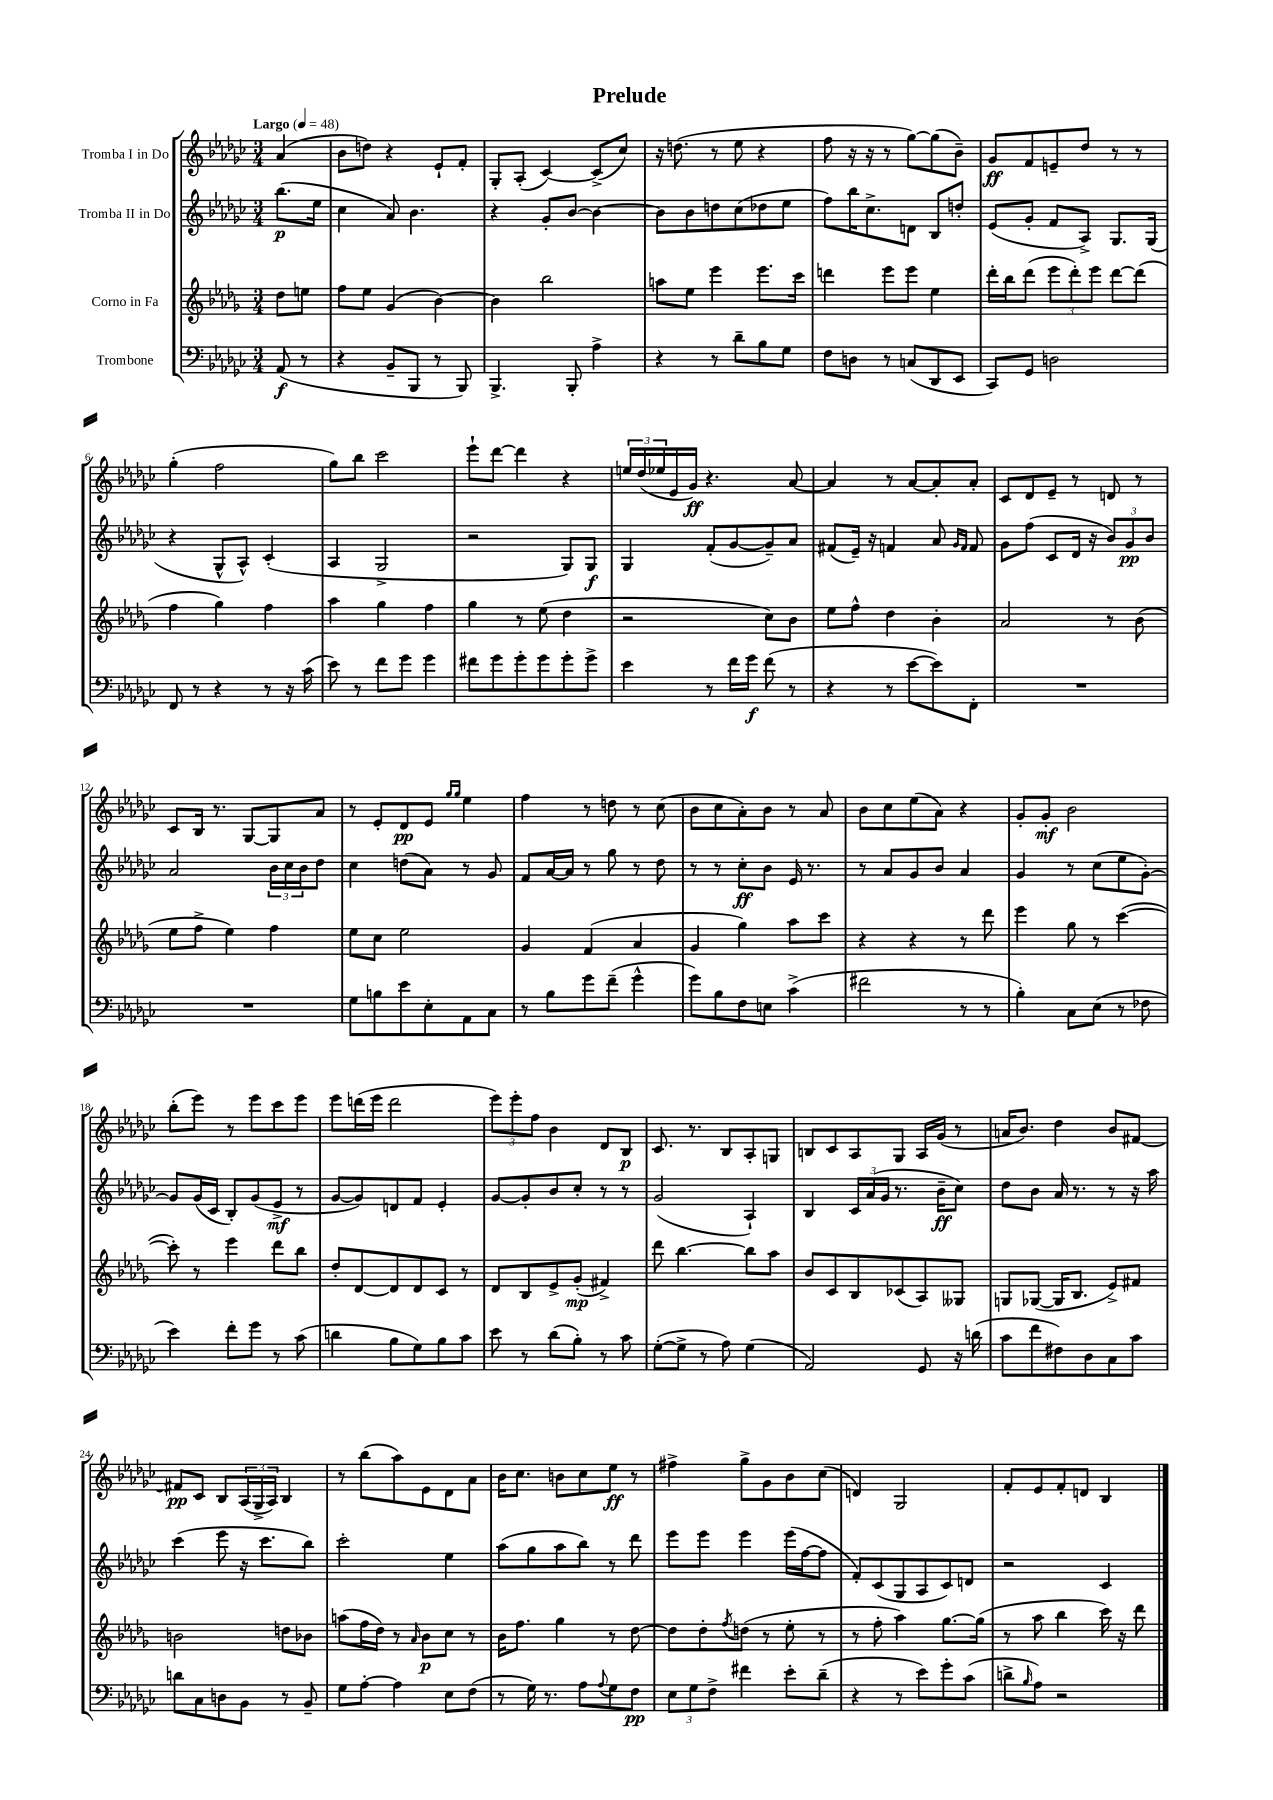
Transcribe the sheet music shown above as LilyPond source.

\header { title = "Prelude" }
<<
\new StaffGroup <<
\new Staff = "s0" \with { instrumentName = "Tromba I in Do" } {
    \clef treble \key ges \major \numericTimeSignature \time 3/4 \partial 4 \tempo "Largo" 4 = 48
    aes'4( |
    bes'8 d''8) r4 ees'8-! f'8-. |
    ges8-. aes8-.( ces'4~) ces'8->( ces''8) |
    r16 d''8.( r8 ees''8 r4 |
    f''8 r16 r16 r8 ges''8~) ges''8( bes'8--) |
    ges'8\ff f'8 e'8-- des''8 r8 r8 |
    ges''4-.( f''2 |
    ges''8) bes''8 ces'''2 |
    ees'''8-! des'''8~ des'''4 r4 |
    \tuplet 3/2 { e''16 des''16( ees''16 } ees'16 ges'16\ff) r4. aes'8~ |
    aes'4 r8 aes'8~ aes'8-. aes'8-. |
    ces'8 des'8 ees'8-- r8 d'8 r8 |
    ces'8 bes16 r8. ges8~ ges8 aes'8 |
    r8 ees'8-. des'8\pp ees'8 \grace { ges''16 ges''16 } ees''4 |
    f''4 r8 d''8 r8 ces''8( |
    bes'8 ces''8 aes'8-.) bes'8 r8 aes'8 |
    bes'8 ces''8 ees''8( aes'8) r4 |
    ges'8-. ges'8-.\mf bes'2 |
    bes''8-.( ees'''8) r8 ees'''8 ces'''8 ees'''8 |
    ees'''8 d'''16( ees'''16 d'''2 |
    \tuplet 3/2 { ees'''8) ees'''8-. f''8 } bes'4 des'8 bes8\p |
    ces'8. r8. bes8 aes8-. g8 |
    b8 ces'8 aes8 ges8 aes16 ges'16( r8 |
    a'16 bes'8.) des''4 bes'8 fis'8~ |
    fis'8\pp ces'8 bes8 \tuplet 3/2 { aes16( ges16-> aes16) } bes4 |
    r8 bes''8( aes''8) ees'8 des'8 aes'8 |
    bes'16 ces''8. b'8 ces''8 ees''8\ff r8 |
    fis''4-> ges''8-> ges'8 bes'8 ces''8( |
    d'4) ges2 |
    f'8-. ees'8 f'8-. d'8 bes4 \bar "|." |
}
\new Staff = "s1" \with { instrumentName = "Tromba II in Do" } {
    \clef treble \key ges \major \numericTimeSignature \time 3/4 \partial 4
    bes''8.\p( ees''16 |
    ces''4 aes'8) bes'4. |
    r4 ges'8-. bes'8~ bes'4~ |
    bes'8 bes'8 d''8 ces''8( des''8 ees''8 |
    f''8) bes''16 ces''8.-> d'8 bes8 d''8-. |
    ees'8( ges'8-. f'8 aes8->) ges8. ges16( |
    r4 ges8-^ aes8-^) ces'4-.( |
    aes4 ges2-> |
    r2 ges8) ges8\f |
    ges4 f'8-.( ges'8~ ges'8--) aes'8 |
    fis'8( ees'16--) r16 f'4 aes'8 \grace { ges'16 f'16 } f'8 |
    ges'8 f''8( ces'8 des'16 r16 \tuplet 3/2 { bes'8) ges'8\pp bes'8 } |
    aes'2 \tuplet 3/2 { bes'16 ces''16 bes'16 } des''8 |
    ces''4 d''8( aes'8) r8 ges'8 |
    f'8 aes'16~ aes'16 r8 ges''8 r8 des''8 |
    r8 r8 ces''8-.\ff bes'8 ees'16 r8. |
    r8 aes'8 ges'8 bes'8 aes'4 |
    ges'4 r8 ces''8( ees''8 ges'8~-.) |
    ges'8 ges'16( ces'16 bes8-.) ges'8( ees'8->\mf r8 |
    ges'8~ ges'8) d'8 f'8 ees'4-. |
    ges'8~ ges'8-. bes'8 ces''8-. r8 r8 |
    ges'2( aes4-!) |
    bes4 \tuplet 3/2 { ces'16 aes'16( ges'16 } r8. bes'16--\ff ces''8) |
    des''8 bes'8 aes'16 r8. r8 r16 aes''16 |
    ces'''4( ees'''8 r16 ces'''8. bes''8) |
    ces'''2-. ees''4 |
    aes''8( ges''8 aes''8 bes''8) r8 des'''8 |
    ees'''8 ees'''8 ees'''4 ees'''16( f''16~ f''8 |
    f'8-.) ces'8( ges8 aes8 ces'8) d'8 |
    r2 ces'4 \bar "|." |
}
\new Staff = "s2" \with { instrumentName = "Corno in Fa" } {
    \clef treble \key des \major \numericTimeSignature \time 3/4 \partial 4
    des''8 e''8 |
    f''8 ees''8 ges'4( bes'4~) |
    bes'4 bes''2 |
    a''8 ees''8 ees'''4 ees'''8. c'''16 |
    d'''4 ees'''8 ees'''8 ees''4 |
    des'''16-. bes''16 des'''8( \tuplet 3/2 { ees'''8 des'''8-.) ees'''8 } des'''8~ des'''8( |
    f''4 ges''4) f''4 |
    aes''4 ges''4 f''4 |
    ges''4 r8 ees''8( des''4 |
    r2 c''8) bes'8 |
    ees''8 f''8-^ des''4 bes'4-. |
    aes'2 r8 bes'8( |
    ees''8 f''8-> ees''4) f''4 |
    ees''8 c''8 ees''2 |
    ges'4 f'4( aes'4 |
    ges'4 ges''4) aes''8 c'''8 |
    r4 r4 r8 des'''8 |
    ees'''4 ges''8 r8 c'''4~( |
    c'''8-.) r8 ees'''4 des'''8 bes''8 |
    des''8-. des'8~ des'8 des'8 c'8 r8 |
    des'8 bes8 ees'8-> ges'8-.\mp( fis'4->) |
    des'''8 bes''4.~ bes''8 aes''8 |
    bes'8 c'8 bes8 ces'8( aes8) geses8 |
    g8 ges8~( ges16 bes8. ees'8->) fis'8 |
    b'2 d''8 bes'8 |
    a''8( f''16 des''16) r8 \grace { aes'16 } bes'8\p c''8 r8 |
    bes'16 f''8. ges''4 r8 des''8~ |
    des''8 des''8-. \acciaccatura { f''8 } d''8( r8 ees''8-. r8 |
    r8 f''8-. aes''4) ges''8.~ ges''16( |
    r8 aes''8 bes''4 c'''16) r16 des'''8 \bar "|." |
}
\new Staff = "s3" \with { instrumentName = "Trombone" } {
    \clef bass \key ges \major \numericTimeSignature \time 3/4 \partial 4
    aes,8\f( r8 |
    r4 bes,8-- bes,,8 r8 bes,,8) |
    bes,,4.-> bes,,8-. aes4-> |
    r4 r8 des'8-- bes8 ges8 |
    f8 d8 r8 c8( des,8 ees,8 |
    ces,8) ges,8 d2 |
    f,8 r8 r4 r8 r16 ces'16( |
    ees'8) r8 f'8 ges'8 ges'4 |
    fis'8 ges'8 ges'8-. ges'8 ges'8-. ges'8-> |
    ees'4 r8 f'16 ges'16\f f'8( r8 |
    r4 r8 ees'8~ ees'8) f,8-. |
    R2. |
    R2. |
    ges8 b8 ees'8 ees8-. aes,8 ces8 |
    r8 bes8 ges'8 f'8--( ges'4-^ |
    ges'8) bes8 f8 e8 ces'4->( |
    fis'2 r8 r8 |
    bes4-.) ces8 ees8( r8 fes8 |
    ees'4) f'8-. ges'8 r8 ces'8( |
    d'4 bes8 ges8) bes8 ces'8 |
    ees'8 r8 des'8( bes8-.) r8 ces'8 |
    ges8~-.( ges8-> r8 aes8) ges4( |
    aes,2) ges,8 r16 d'16( |
    ces'8 f'8 fis8) des8 ces8 ces'8 |
    d'8 ces8 d8 bes,8 r8 bes,8-- |
    ges8 aes8~-. aes4 ees8 f8( |
    r8 ges16) r8. aes8 \appoggiatura { aes8 } ges8 f8\pp |
    \tuplet 3/2 { ees8 ges8 f8-> } fis'4 ees'8-. des'8--( |
    r4 r8 ees'8) ges'8-. ces'8( |
    d'8-> \grace { bes16 } aes8) r2 \bar "|." |
}
>>
>>
